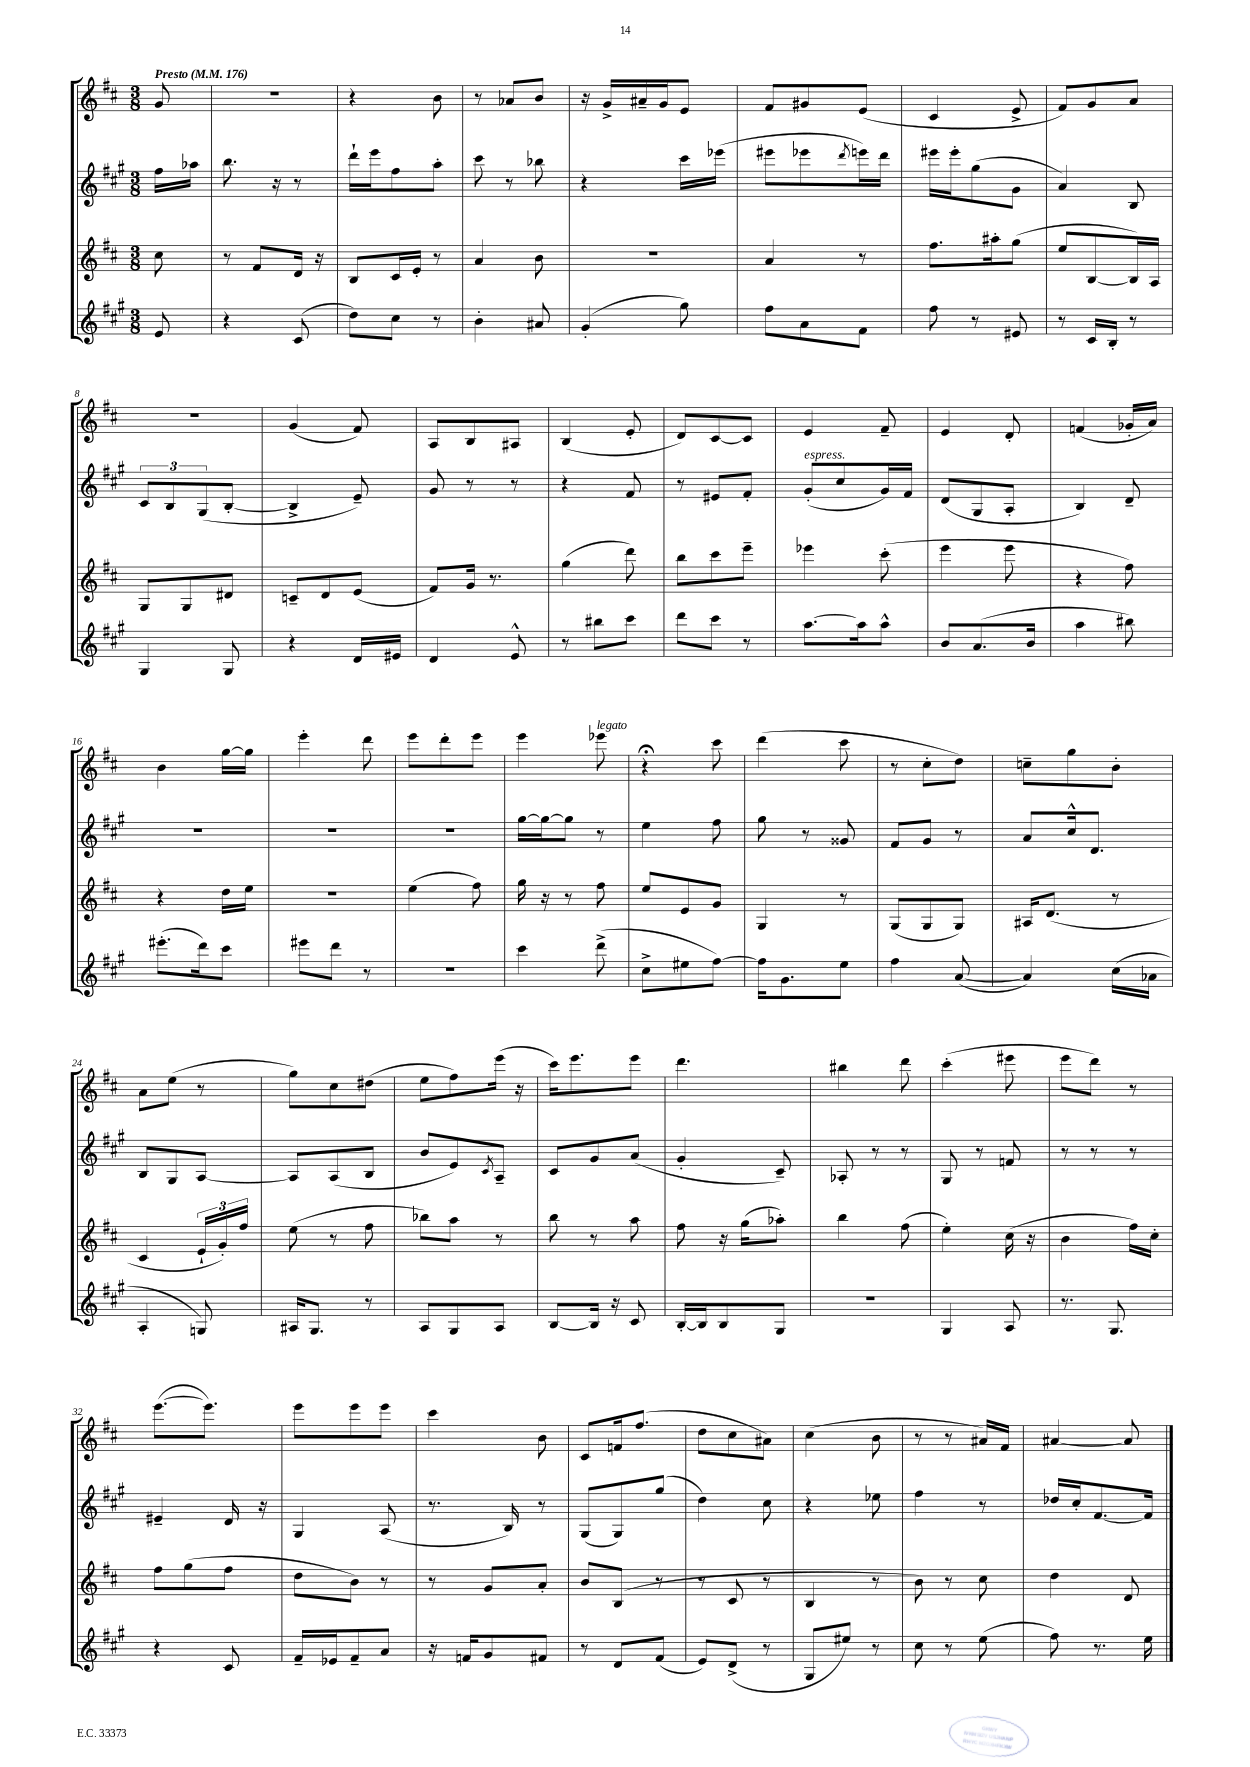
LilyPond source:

<<
\new StaffGroup <<
\new Staff = "s0" {
    \clef treble \key d \major \numericTimeSignature \time 3/8 \partial 8 \tempo "Presto" 4 = 176
    g'8 |
    R4. |
    r4 b'8 |
    r8 aes'8 b'8 |
    r16 g'16-> ais'16-- g'16 e'8 |
    fis'8 gis'8 e'8( |
    cis'4 e'8-> |
    fis'8) g'8 a'8 |
    R4. |
    g'4( fis'8) |
    a8 b8 ais8 |
    b4( e'8-. |
    d'8) cis'8~ cis'8 |
    e'4 fis'8-- |
    e'4 d'8-. |
    f'4( ges'16-. a'16) |
    b'4 g''16~ g''16 |
    e'''4-. d'''8 |
    e'''8 d'''8-. e'''8 |
    e'''4 ees'''8^\markup { \italic "legato" } |
    r4\fermata cis'''8 |
    d'''4( cis'''8 |
    r8 cis''8-. d''8) |
    c''8-- g''8 b'8-. |
    a'8 e''8( r8 |
    g''8) cis''8 dis''8( |
    e''8 fis''8) e'''16( r16 |
    cis'''16) e'''8. e'''8 |
    d'''4. |
    bis''4 d'''8 |
    cis'''4-.( eis'''8 |
    e'''8 d'''8) r8 |
    e'''8.~( e'''8.) |
    e'''8 e'''8 e'''8 |
    cis'''4 b'8 |
    cis'8 f'16 fis''8.( |
    d''8 cis''8 ais'8) |
    cis''4( b'8 |
    r8 r8 ais'16) fis'16 |
    ais'4~ ais'8 \bar "|." |
}
\new Staff = "s1" {
    \clef treble \key a \major \numericTimeSignature \time 3/8 \partial 8
    fis''16 aes''16 |
    b''8. r16 r8 |
    d'''16-! e'''16 fis''8 a''8-. |
    cis'''8 r8 bes''8 |
    r4 cis'''16 ees'''16( |
    eis'''8 ees'''8 \acciaccatura { d'''8 } e'''16) d'''16 |
    eis'''16 eis'''16-. gis''8( gis'8 |
    a'4) b8 |
    \tuplet 3/2 { cis'8 b8 gis8( } b8~-. |
    b4-> e'8--) |
    gis'8 r8 r8 |
    r4 fis'8 |
    r8 eis'8 fis'8-. |
    gis'8-.^\markup { \italic "espress." }( cis''8 gis'16) fis'16 |
    d'8( gis8 a8-. |
    b4) d'8-- |
    R4. |
    R4. |
    R4. |
    gis''16~ gis''16~ gis''8 r8 |
    e''4 fis''8 |
    gis''8 r8 gisis'8 |
    fis'8 gis'8 r8 |
    a'8 cis''16-^ d'8. |
    b8 gis8 a8~ |
    a8 a8( b8 |
    b'8 e'8) \acciaccatura { cis'8 } a8-- |
    cis'8 gis'8 a'8( |
    gis'4-. cis'8--) |
    aes8-. r8 r8 |
    gis8 r8 f'8 |
    r8 r8 r8 |
    eis'4-- d'16 r16 |
    gis4 a8( |
    r8. b16) r8 |
    gis8( gis8) gis''8( |
    d''4) cis''8 |
    r4 ees''8 |
    fis''4 r8 |
    des''16 cis''16-. fis'8.~ fis'16 \bar "|." |
}
\new Staff = "s2" {
    \clef treble \key d \major \numericTimeSignature \time 3/8 \partial 8
    cis''8 |
    r8 fis'8 d'16 r16 |
    b8 cis'16 e'16-. r8 |
    a'4 b'8 |
    r4. |
    a'4 r8 |
    fis''8. ais''16-. g''8( |
    e''8 b8~ b16) a16 |
    g8 g8 dis'8 |
    c'8-- d'8 e'8( |
    fis'8) g'16 r8. |
    g''4( d'''8) |
    b''8 cis'''8 e'''8-- |
    ees'''4 cis'''8-.( |
    e'''4 e'''8 |
    r4 fis''8) |
    r4 d''16 e''16 |
    R4. |
    e''4( fis''8) |
    g''16 r16 r8 fis''8 |
    e''8 e'8 g'8 |
    g4 r8 |
    g8( g8 g8) |
    ais16 d'8.( r8 |
    cis'4 \tuplet 3/2 { e'16-! g'16-.) fis''16 } |
    e''8( r8 fis''8 |
    bes''8) a''8 r8 |
    b''8 r8 a''8 |
    fis''8 r16 g''16( aes''8-.) |
    b''4 fis''8( |
    e''4-.) cis''16( r16 |
    b'4 fis''16) cis''16-. |
    fis''8 g''8( fis''8 |
    d''8 b'8) r8 |
    r8 g'8 a'8-. |
    b'8 b8( r8 |
    r8 cis'8 r8 |
    b4 r8 |
    b'8) r8 cis''8 |
    d''4 d'8 \bar "|." |
}
\new Staff = "s3" {
    \clef treble \key a \major \numericTimeSignature \time 3/8 \partial 8
    e'8 |
    r4 cis'8( |
    d''8) cis''8 r8 |
    b'4-. ais'8 |
    gis'4-.( gis''8) |
    fis''8 a'8 fis'8 |
    fis''8 r8 eis'8 |
    r8 cis'16 b16-. r8 |
    gis4 gis8 |
    r4 d'16 eis'16 |
    d'4 e'8-^ |
    r8 bis''8 cis'''8 |
    d'''8 cis'''8 r8 |
    a''8.~ a''16 a''8-^ |
    b'8 a'8.( b'16 |
    a''4 bis''8) |
    eis'''8.-.( d'''16) cis'''8 |
    eis'''8 d'''8 r8 |
    R4. |
    cis'''4 d'''8->( |
    cis''8-> eis''8 fis''8~) |
    fis''16 gis'8. e''8 |
    fis''4 a'8~( |
    a'4) cis''16( aes'16 |
    a4-. g8) |
    ais16 gis8. r8 |
    a8 gis8 a8 |
    b8~ b16 r16 cis'8 |
    b16~-. b16 b8 gis8 |
    R4. |
    gis4 a8 |
    r8. gis8. |
    r4 cis'8 |
    fis'16-- ees'16 fis'8-- a'8 |
    r16 f'16 gis'8 fis'8 |
    r8 d'8 fis'8( |
    e'8) d'8->( r8 |
    gis8 eis''8) r8 |
    cis''8 r8 e''8( |
    fis''8) r8. e''16 \bar "|." |
}
>>
>>
